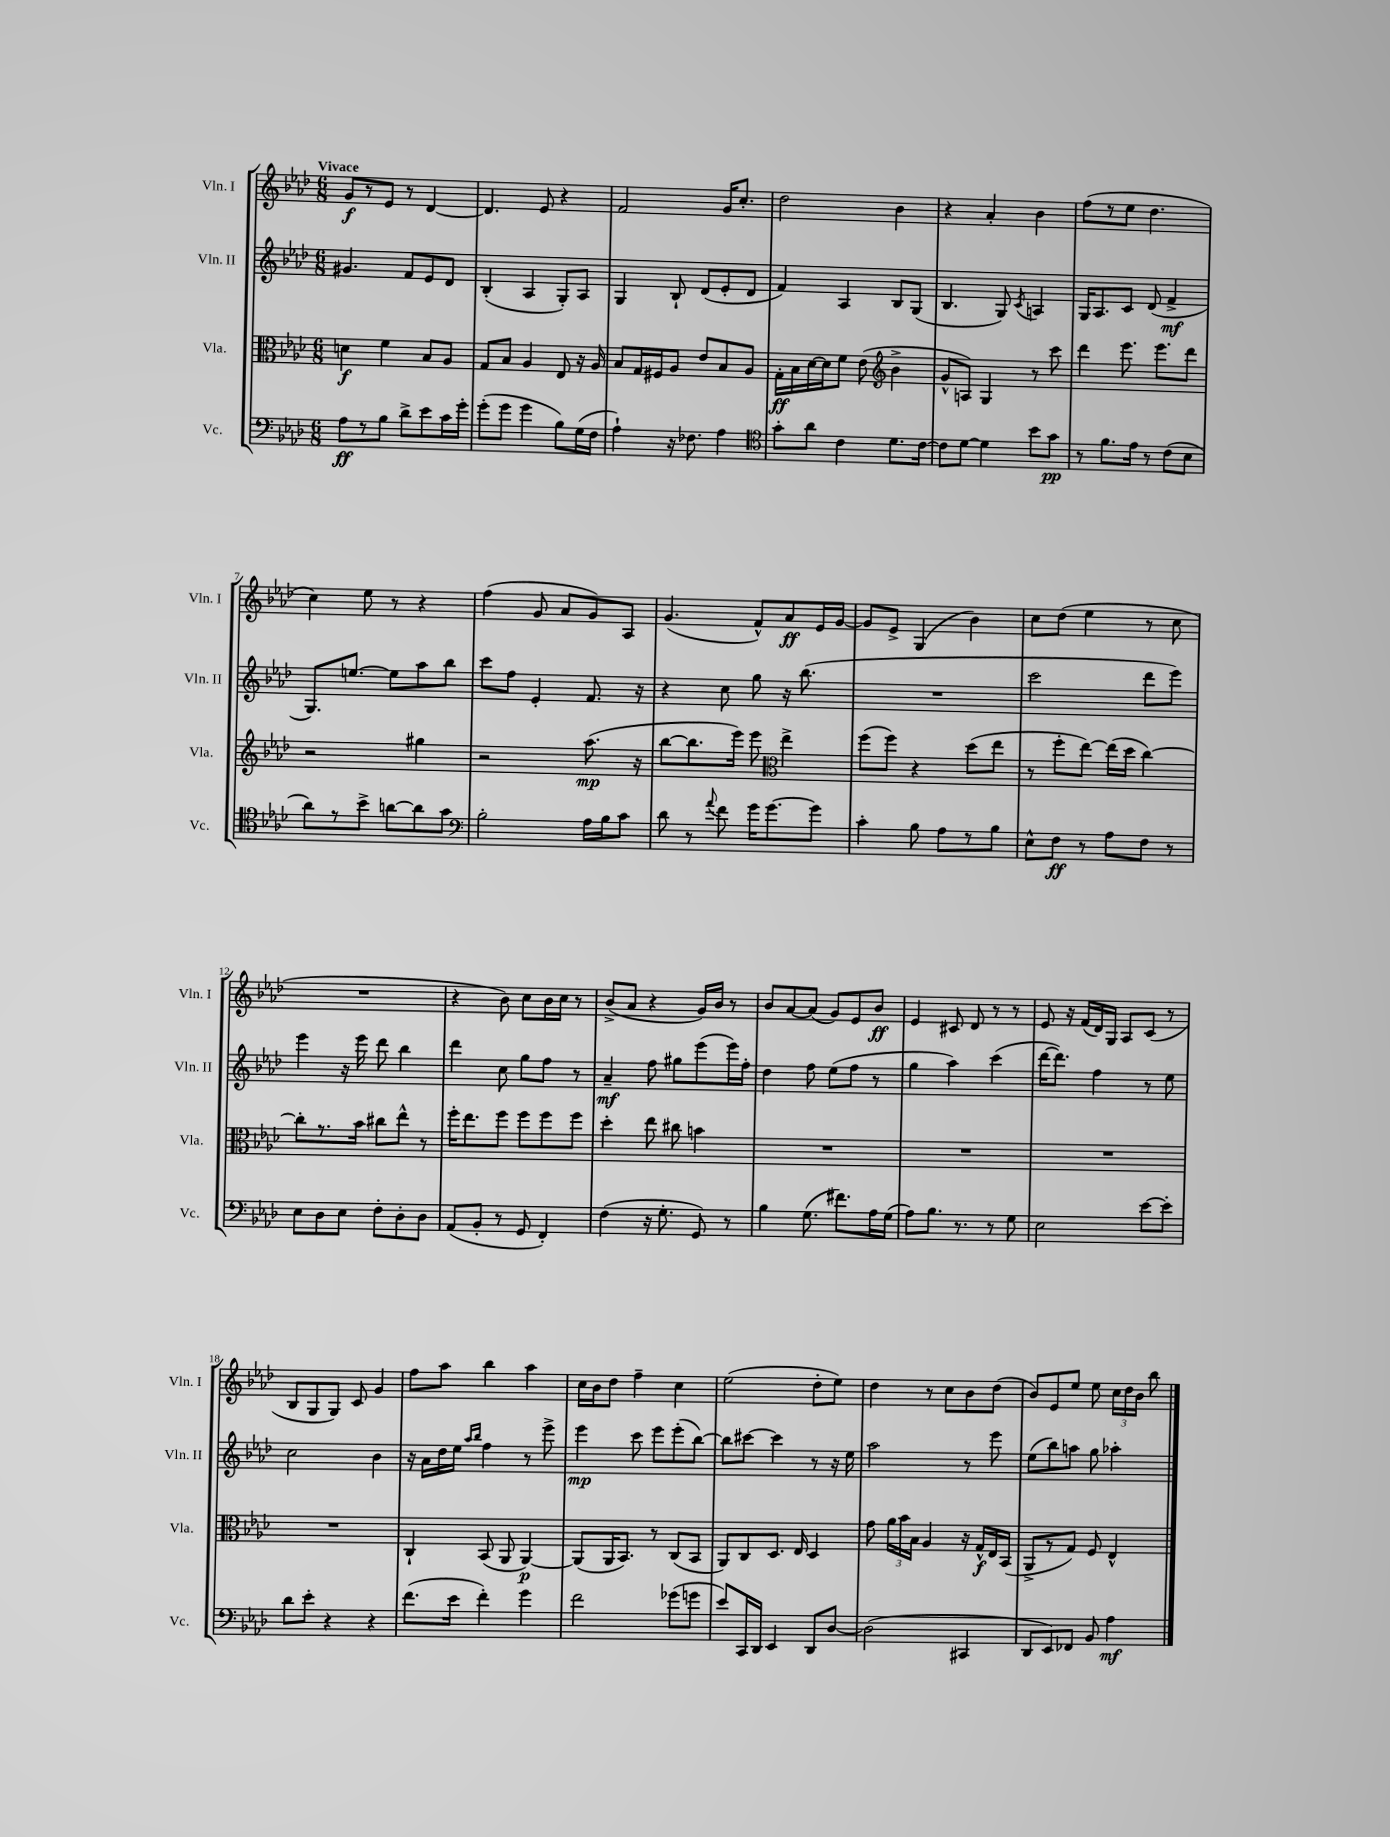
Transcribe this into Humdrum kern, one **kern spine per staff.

**kern	**kern	**kern	**kern
*staff4	*staff3	*staff2	*staff1
*clefF4	*clefC3	*clefG2	*clefG2
*k[b-e-a-d-]	*k[b-e-a-d-]	*k[b-e-a-d-]	*k[b-e-a-d-]
*M6/8	*M6/8	*M6/8	*M6/8
8A-	4d	4.g#	8g
8r	.	.	8r
8B-	4f	.	8e-
8d-^	.	8f	8r
8e-	8B-	8e-	[4d-
16c	8A-	8d-	.
16g'	.	.	.
=	=	=	=
(8g'	8G	(4B-'	4.d-]
8g	8B-	.	.
4g	4A-	4A-	.
.	.	.	8e-
8B-)	8E-	8G')	4r
(16G	16r	8A-	.
16F	16A-	.	.
=	=	=	=
4A-`)	8B-	4G	2f
.	16G	.	.
.	16F#	.	.
16r	8A-	8B-`	.
8.F-	.	.	.
.	8e-	(8d-	.
4A-	8B-	8e-'	16g
.	.	.	8.cc'
.	8A-	8d-	.
=	=	=	=
*clefC4	*	*	*
8g'	16G'	4f)	2dd-
.	16B-	.	.
8a-	[16d-	.	.
.	16d-]	.	.
4c	8f	4A-	.
.	(8e-	.	.
*	*clefG2	*	*
8.d-	4b-^	8B-	4b-
.	.	(8G	.
[16c	.	.	.
=	=	=	=
8c]	8g^^	4.B-	4r
[8d-	8A)	.	.
4d-]	4G	.	4a-'
.	.	8G)	.
.	.	8qc	.
8b-	8r	4A	4b-
8g	8ccc	.	.
=	=	=	=
8r	4ddd-	16G	(8ff
.	.	8.A-	.
8.f	.	.	8r
.	8.eee-	8c	8ee-
16e-	.	.	.
8r	.	(8d-	4.dd-
.	8.eee-	.	.
(8c	.	4f^	.
8B-	8ddd-	.	.
=	=	=	=
8a-)	2r	8.G)	4cc)
8r	.	.	.
.	.	[8.ee	.
8b-^	.	.	8ee-
[8a	.	8ee]	8r
8a]	4gg#	8aa-	4r
8g	.	8bb-	.
=	=	=	=
*clefF4	*	*	*
2B-'	2r	8ccc	(4ff
.	.	8ff	.
.	.	4e-'	8g
.	.	.	8a-
16A-	(8.aa-	8.f	8g)
16B-	.	.	.
8c	.	.	8A-
.	16r	16r	.
=	=	=	=
8d-	[8bb-	4r	(4.g
8r	8.bb-]	.	.
8qqa-	.	.	.
8f	.	8cc	.
.	16eee-)	.	.
16g	8eee-	8gg	8f^^)
[8.g	.	.	.
*	*clefC3	*	*
.	4ee-^	16r	8a-
.	.	(8.bb-	.
8g]	.	.	16e-
.	.	.	[16g
=	=	=	=
4c'	(8ff	2.r	8g]
.	8ff)	.	8e-^
8B-	4r	.	(4G
8A-	.	.	.
8r	(8dd-	.	4b-)
8B-	8ee-	.	.
=	=	=	=
8E-^^	8r	2ccc	8cc
8F	8ff'	.	(8dd-
8r	[8ee-)	.	4ee-
8A-	(16ee-]	.	.
.	16dd-	.	.
8F	[4cc)	8ddd-	8r
8r	.	8eee-)	8cc
=	=	=	=
8E-	8cc']	4eee-	2.r
8D-	8.r	.	.
8E-	.	16r	.
.	16b-	16eee-	.
8F'	8cc#	8ddd-	.
8D-'	8ee-^^	4bb-	.
8D-	8r	.	.
=	=	=	=
(8AA-	16ff'	4ddd-	4r
.	8.ee-	.	.
8BB-'	.	.	.
8r	8ff	8cc	8b-)
8GG	8ff	8gg	8cc
4FF')	8ff	8ff	16b-
.	.	.	16cc
.	8ff	8r	8r
=	=	=	=
(4F	4dd-'	4a-~	(8b-^
.	.	.	8a-
16r	8ee-	8ff	4r
8.G'	.	.	.
.	8cc#	8gg#	.
8GG)	4b	(8eee-	16g)
.	.	.	16b-
8r	.	16eee-)	8r
.	.	16ff'	.
=	=	=	=
4B-	2.r	4dd-	8b-
.	.	.	[8a-
(8.G	.	8ff	(8a-]
.	.	(8ee-	8g)
8.f#)	.	.	.
.	.	8ff	8e-
16A-	.	8r	8b-
(16G	.	.	.
=	=	=	=
8A-)	2.r	4gg	4e-
8.B-	.	.	.
.	.	4aa-)	8c#
8.r	.	.	.
.	.	.	8d-
8r	.	(4ccc	8r
8G	.	.	8r
=	=	=	=
2E-	2.r	[16ddd-	8e-
.	.	8.ddd-])	.
.	.	.	16r
.	.	.	(16f
.	.	4ff	16d-)
.	.	.	16G
.	.	.	8A-
[8e-	.	8r	(8c
8e-']	.	8ee-	8r
=	=	=	=
8d-	2.r	2cc	8B-
8e-'	.	.	8G
4r	.	.	8G)
.	.	.	8c
4r	.	4b-	4g
=	=	=	=
(8.f	4C`	16r	8ff
.	.	16a-	.
.	.	16dd-	8aa-
16e-	.	16ee-	.
.	.	16qqaa-	.
.	.	16qqbb-	.
4f')	(8BB-	4ff	4bb-
.	8AA-	.	.
4g	[4AA-)	8r	4aa-
.	.	8eee-^	.
=	=	=	=
2f	(8AA-]	4eee-	16cc
.	.	.	16b-
.	16AA-	.	8dd-
.	8.BB-)	.	.
.	.	8ccc	4ff~
.	8r	8eee-	.
(8g-	(8C	(8eee-'	4cc
8g	8BB-	[8bb-)	.
=	=	=	=
8e-)	8AA-)	8bb-]	(2ee-
16CC	8C	[8ccc#	.
16DD-	.	.	.
4EE-	8.D-	4ccc#]	.
.	16E-	.	.
8DD-	4D-	8r	8dd-'
[8D-	.	16r	8ee-)
.	.	16ee-	.
=	=	=	=
(2D-]	8g	2aa-	4dd-
.	24a-	.	.
.	24b-	.	.
.	24B-	.	.
.	4A-	.	8r
.	.	.	8cc
4CC#	16r	8r	8b-
.	16G^^	.	.
.	16E-	8eee-	(8dd-
.	(16BB-	.	.
=	=	=	=
8DD-	8AA-^	(8ee-	8b-)
8EE-)	8r	8bb-)	8e-
8FF-	8G)	8aa	8ee-
8BB-	8F	8gg	8ee-
4A-	4E-^^	4aa-'	24cc
.	.	.	24dd-
.	.	.	24b-
.	.	.	8bb-
==	==	==	==
*-	*-	*-	*-
